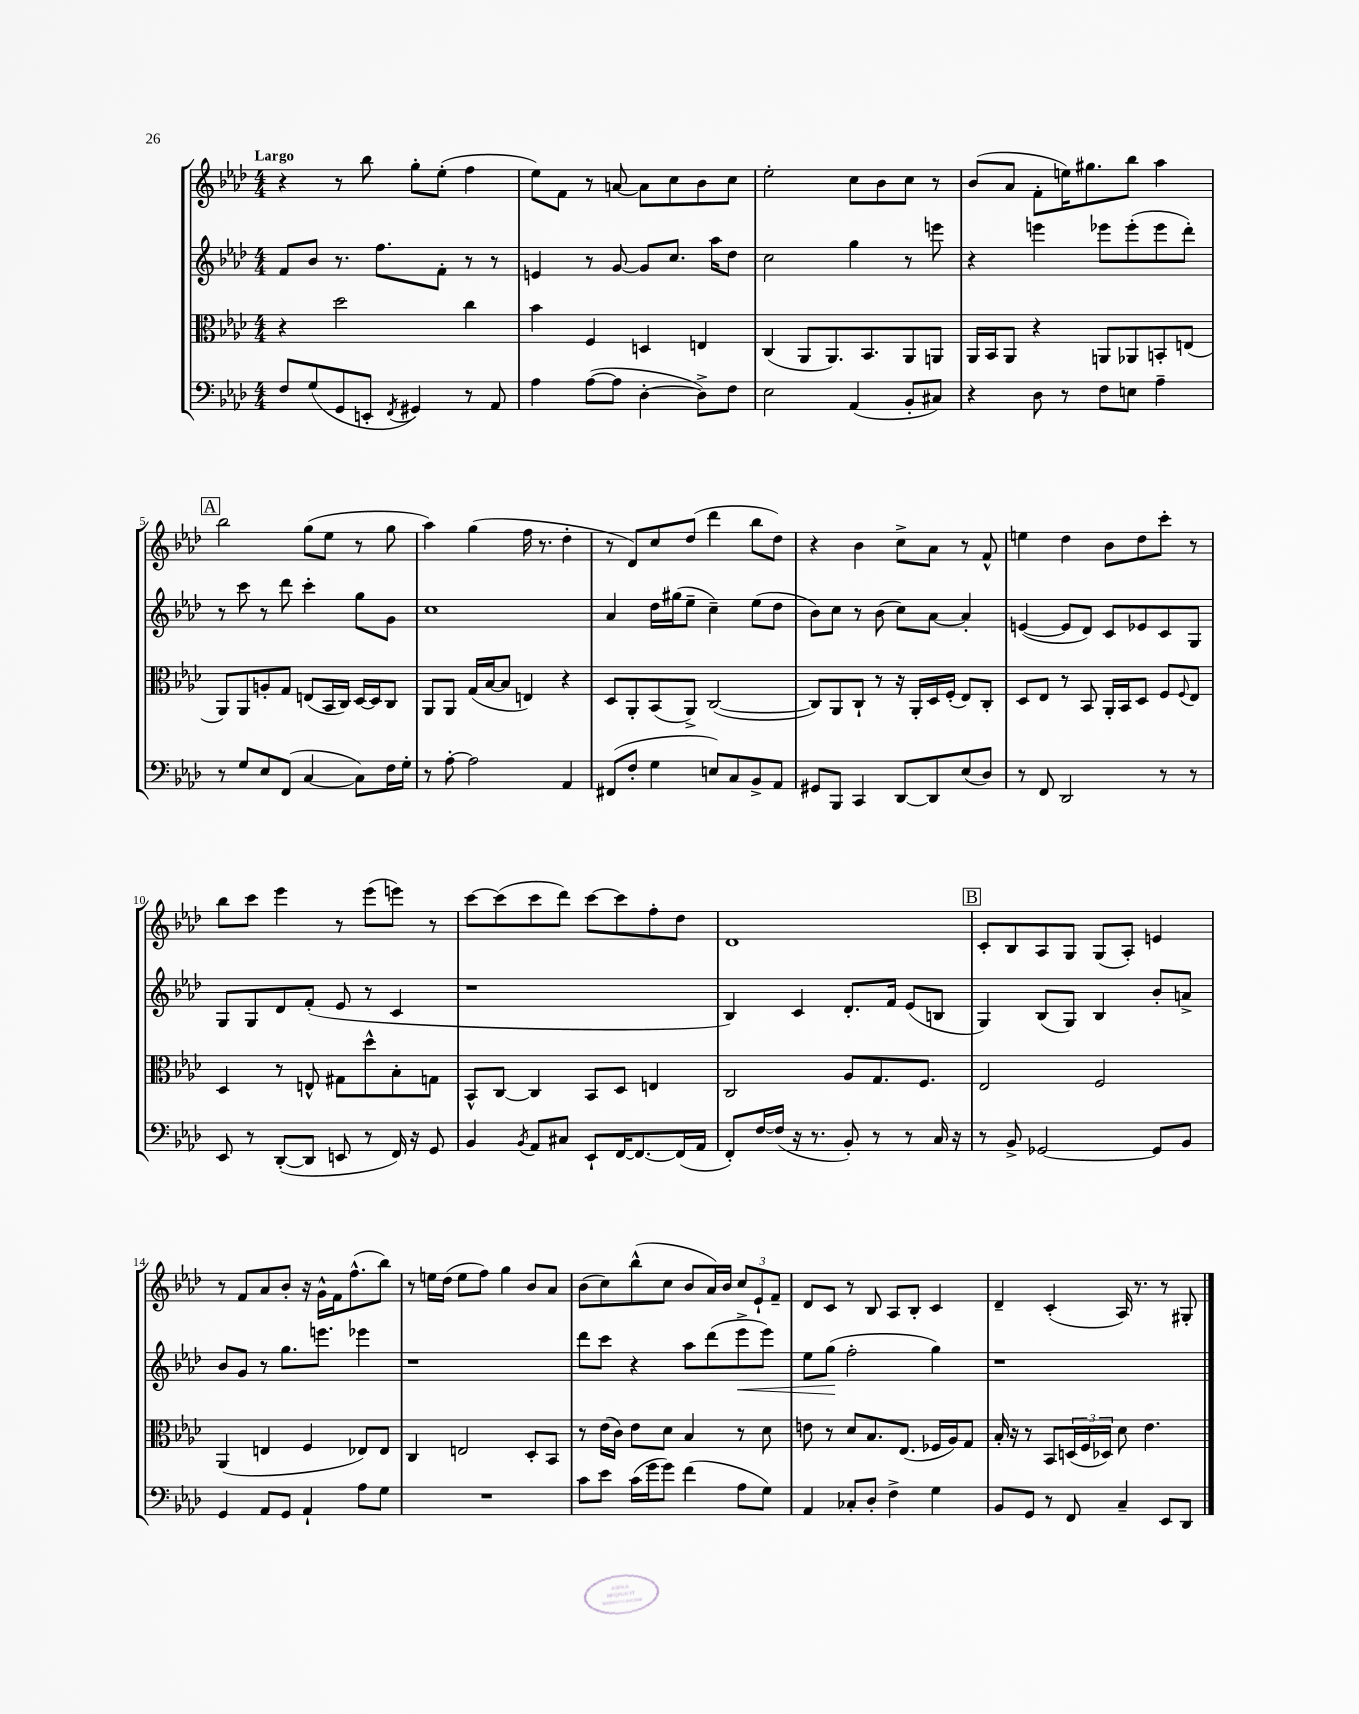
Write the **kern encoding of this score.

**kern	**kern	**kern	**dynam	**kern
*part4	*part3	*part2	*part2	*part1
*staff4	*staff3	*staff2	*staff2	*staff1
*clefF4	*clefC3	*clefG2	*	*clefG2
*k[b-e-a-d-]	*k[b-e-a-d-]	*k[b-e-a-d-]	*	*k[b-e-a-d-]
*M4/4	*M4/4	*M4/4	*	*M4/4
=1	=1	=1	=1	=1
!	!	!	!	!LO:TX:a:B:t=Largo
8F/L	4r	8f/L	.	4r
(8G/	.	8b-/J	.	.
8GG/	2dd-\	8.r	.	8r
8EEn'/J	.	.	.	8bb-\
.	.	8.ff\L	.	.
8qFF/	.	.	.	.
4GG#X/)	.	.	.	8gg'\L
.	.	8f'\J	.	(8ee-'\J
8r	4cc\	8r	.	4ff\
8AA-/	.	8r	.	.
=2	=2	=2	=2	=2
4A-\	4b-\	4en/	.	8ee-\L)
.	.	.	.	8f\J
([8A-\L	4F/	8r	.	8r
8A-\J]	.	[8g/	.	[8an/
[4D-'\	4Dn/	8g/L]	.	8a\L]
.	.	8.cc/J	.	8cc\
8D-^\L])	4En/	.	.	8b-\
.	.	16aa-\KL	.	.
8F\J	.	8dd-\J	.	8cc\J
=3	=3	=3	=3	=3
2E-\	(4C/	2cc\	.	2ee-'\
.	8AA-/L	.	.	.
.	8.AA-/)	.	.	.
(4AA-/	.	4gg\	.	8cc\L
.	8.BB-/	.	.	.
.	.	.	.	8b-\
8BB-'/L	8AA-/	8r	.	8cc\J
8C#X/J)	8AAn/J	8eeen\	.	8r
=4	=4	=4	=4	=4
4r	16AA-/LL	4r	.	(8b-/L
.	16BB-/J	.	.	.
.	8AA-/J	.	.	8a-/J
8D-\	4r	4eeen\	.	8f'\L
8r	.	.	.	16een\K)
.	.	.	.	8.gg#X\
8F\L	8AAn/L	8eee-X\L	.	.
8En\J	8AA-X/	(8eee-'\	.	8bb-\J
4A-~\	8BBn'/	8eee-\	.	4aa-\
.	(8En/J	8ddd-'\J)	.	.
!!LO:LB:g=z
!!LO:REH:place=s1:t=A
=5	=5	=5	=5	=5
8r	8AA-/L)	8r	.	2bb-\
8G/L	8AA-/	8ccc\	.	.
8E-/	8An'/	8r	.	.
(8FF/J	8G/J	8ddd-\	.	.
[4C/	(8En/L	4ccc'\	.	(8gg\L
.	16BB-/L	.	.	8ee-\J
.	16C/JJ)	.	.	.
8C\L])	[16D-/LL	8gg\L	.	8r
.	16D-/J]	.	.	.
16F\L	8C/J	8g\J	.	8gg\
16G'\JJ	.	.	.	.
=6	=6	=6	=6	=6
8r	8AA-/L	1cc	.	4aa-\)
[8A-'\	8AA-/J	.	.	.
2A-\]	(16G/LL	.	.	(4gg\
.	[16B-/J	.	.	.
.	8B-/J]	.	.	.
.	4En/)	.	.	16ff\
.	.	.	.	8.r
4AA-/	4r	.	.	4dd-'\
=7	=7	=7	=7	=7
(8FF#X/L	8D-/L	4a-/	.	8r
8F'/J	8AA-'/	.	.	8d-/L)
4G\	(8BB-/	16dd-\LL	.	8cc/
.	.	(16gg#X\J	.	.
.	8AA-^/J)	8ee-~\J	.	(8dd-/J
8En/L)	([2C/	4cc~\)	.	4ddd-\
8C/	.	.	.	.
8BB-^/	.	(8ee-\L	.	8bb-\L
8AA-/J	.	8dd-\J	.	8dd-\J)
=8	=8	=8	=8	=8
8GG#X/L	8C/L])	8b-\L)	.	4r
8BBB-/J	8AA-/	8cc\J	.	.
4CC/	8C`/J	8r	.	4b-\
.	8r	(8b-\	.	.
[8DD-/L	16r	8cc\L)	.	8cc^\L
.	16AA-'/LL	.	.	.
8DD-/]	16D-/	[8a-\J	.	8a-\J
.	(16F'/JJ	.	.	.
(8E-/	8E-/L)	4a-'/]	.	8r
8D-/J)	8C'/J	.	.	8f^^/
=9	=9	=9	=9	=9
8r	8D-/L	([4en/	.	4een\
8FF/	8E-/J	.	.	.
2DD-/	8r	8e/L]	.	4dd-\
.	8BB-/	8d-/J)	.	.
.	16AA-'/LL	8c/L	.	8b-\L
.	16BB-/J	.	.	.
.	8D-/J	8e-X/	.	8dd-\
8r	8F/L	8c/	.	8ccc'\J
.	8qqF/	.	.	.
8r	8E-/J	8G/J	.	8r
!!LO:LB:g=z
=10	=10	=10	=10	=10
8EE-/	4D-/	8G/L	.	8bb-\L
8r	.	8G/	.	8ccc\J
([8DD-'/L	8r	8d-/	.	4eee-\
8DD-/J]	8En^^/	(8f'/J	.	.
8EEn/	8G#X\L	8e-/	.	8r
8r	8dd-^^\	8r	.	(8eee-\L
16FF/)	8B-'\	4c/	.	8eeen\J)
16r	.	.	.	.
8GG/	8Gn\J	.	.	8r
=11	=11	=11	=11	=11
4BB-/	8BB-^^/L	1r	.	[8ccc\L
.	[8C/J	.	.	(8ccc\]
8qBB-/	.	.	.	.
8AA-/L	4C/]	.	.	8ccc\
8C#X/J	.	.	.	8ddd-\J)
8EE-`/L	8BB-/L	.	.	[8ccc\L
[16FF/K	8D-/J	.	.	8ccc\]
8.FF/_	.	.	.	.
.	4En/	.	.	8ff'\
(16FF/L]	.	.	.	8dd-\J
16AA-/JJ	.	.	.	.
=12	=12	=12	=12	=12
8FF'/L)	2C/	4B-/)	.	1d-
[16F/L	.	.	.	.
(16F/JJ]	.	.	.	.
16r	.	4c/	.	.
8.r	.	.	.	.
8BB-'/)	8A-/L	8.d-'/L	.	.
8r	8.G/	.	.	.
.	.	16f/Jk	.	.
8r	.	(8e-/L	.	.
.	8.F/J	.	.	.
16C/	.	8Bn/J	.	.
16r	.	.	.	.
!!LO:REH:place=s1:t=B
=13	=13	=13	=13	=13
8r	2E-/	4G/)	.	8c'/L
8BB-^/	.	.	.	8B-/
[2GG-X/	.	(8B-/L	.	8A-/
.	.	8G/J)	.	8G/J
.	2F/	4B-/	.	(8G/L
.	.	.	.	8A-'/J)
8GG-/L]	.	8b-'/L	.	4en/
8BB-/J	.	8an^/J	.	.
!!LO:LB:g=z
=14	=14	=14	=14	=14
4GG/	(4AA-/	8b-/L	.	8r
.	.	8g/J	.	8f/L
8AA-/L	4En/	8r	.	8a-/
8GG/J	.	8.gg\L	.	8b-'/J
4AA-`/	4F/	.	.	16r
.	.	8.eeen\J	.	16g^^\LL
.	.	.	.	16f\J
.	.	.	.	(8.ff^^\
8A-\L	8E-X/L)	4eee-X\	.	.
8G\J	8E-/J	.	.	8bb-\J)
=15	=15	=15	=15	=15
1r	4C/	1r	.	8r
.	.	.	.	16een\LL
.	.	.	.	(16dd-\JJ
.	2En/	.	.	8ee\L
.	.	.	.	8ff\J)
.	.	.	.	4gg\
.	8D-'/L	.	.	8b-/L
.	8BB-/J	.	.	8a-/J
=16	=16	=16	=16	=16
8c\L	8r	8ddd-\L	.	(8b-\L
8e-\J	(16e-\LL	8ccc\J	.	8cc\)
.	16c\JJ)	.	.	.
(16c\LL	8e-\L	4r	.	(8bb-^^\
16g\J	.	.	.	.
8g\J)	8d-\J	.	.	8cc\J
(4f\	4B-/	8aa-\L	.	8b-/L
.	.	(8ddd-\	.	16a-/L)
.	.	.	.	16b-/JJ
!	!	!	!LO:HP:b	!
8A-\L	8r	8eee-^\	<	12cc/L
.	.	.	.	12e-`/
8G\J)	8d-\	8eee-\J)	.	.
.	.	.	.	12f~/J
=17	=17	=17	=17	=17
4AA-/	8en\	8ee-\L	.	8d-/L
.	8r	(8gg\J	.	8c/J
8C-X'/L	8d-/L	2ff'\	[	8r
8D-'/J	8.B-/	.	.	8B-/
4F^\	.	.	.	8A-/L
.	(8.E-/J	.	.	.
.	.	.	.	8B-'/J
4G\	16F-X/LL	4gg\)	.	4c/
.	16A-/J)	.	.	.
.	8G/J	.	.	.
=18	=18	=18	=18	=18
8BB-/L	16B-'/	1r	.	4d-~/
.	16r	.	.	.
8GG/J	8r	.	.	.
8r	8BB-/L	.	.	(4c'/
8FF/	(24Dn/L	.	.	.
.	24F/	.	.	.
.	24D-X/JJ)	.	.	.
4C~/	8d-\	.	.	16A-/)
.	.	.	.	8.r
.	4.e-\	.	.	.
8EE-/L	.	.	.	8r
8DD-/J	.	.	.	8G#X'/
==	==	==	==	==
*-	*-	*-	*-	*-
